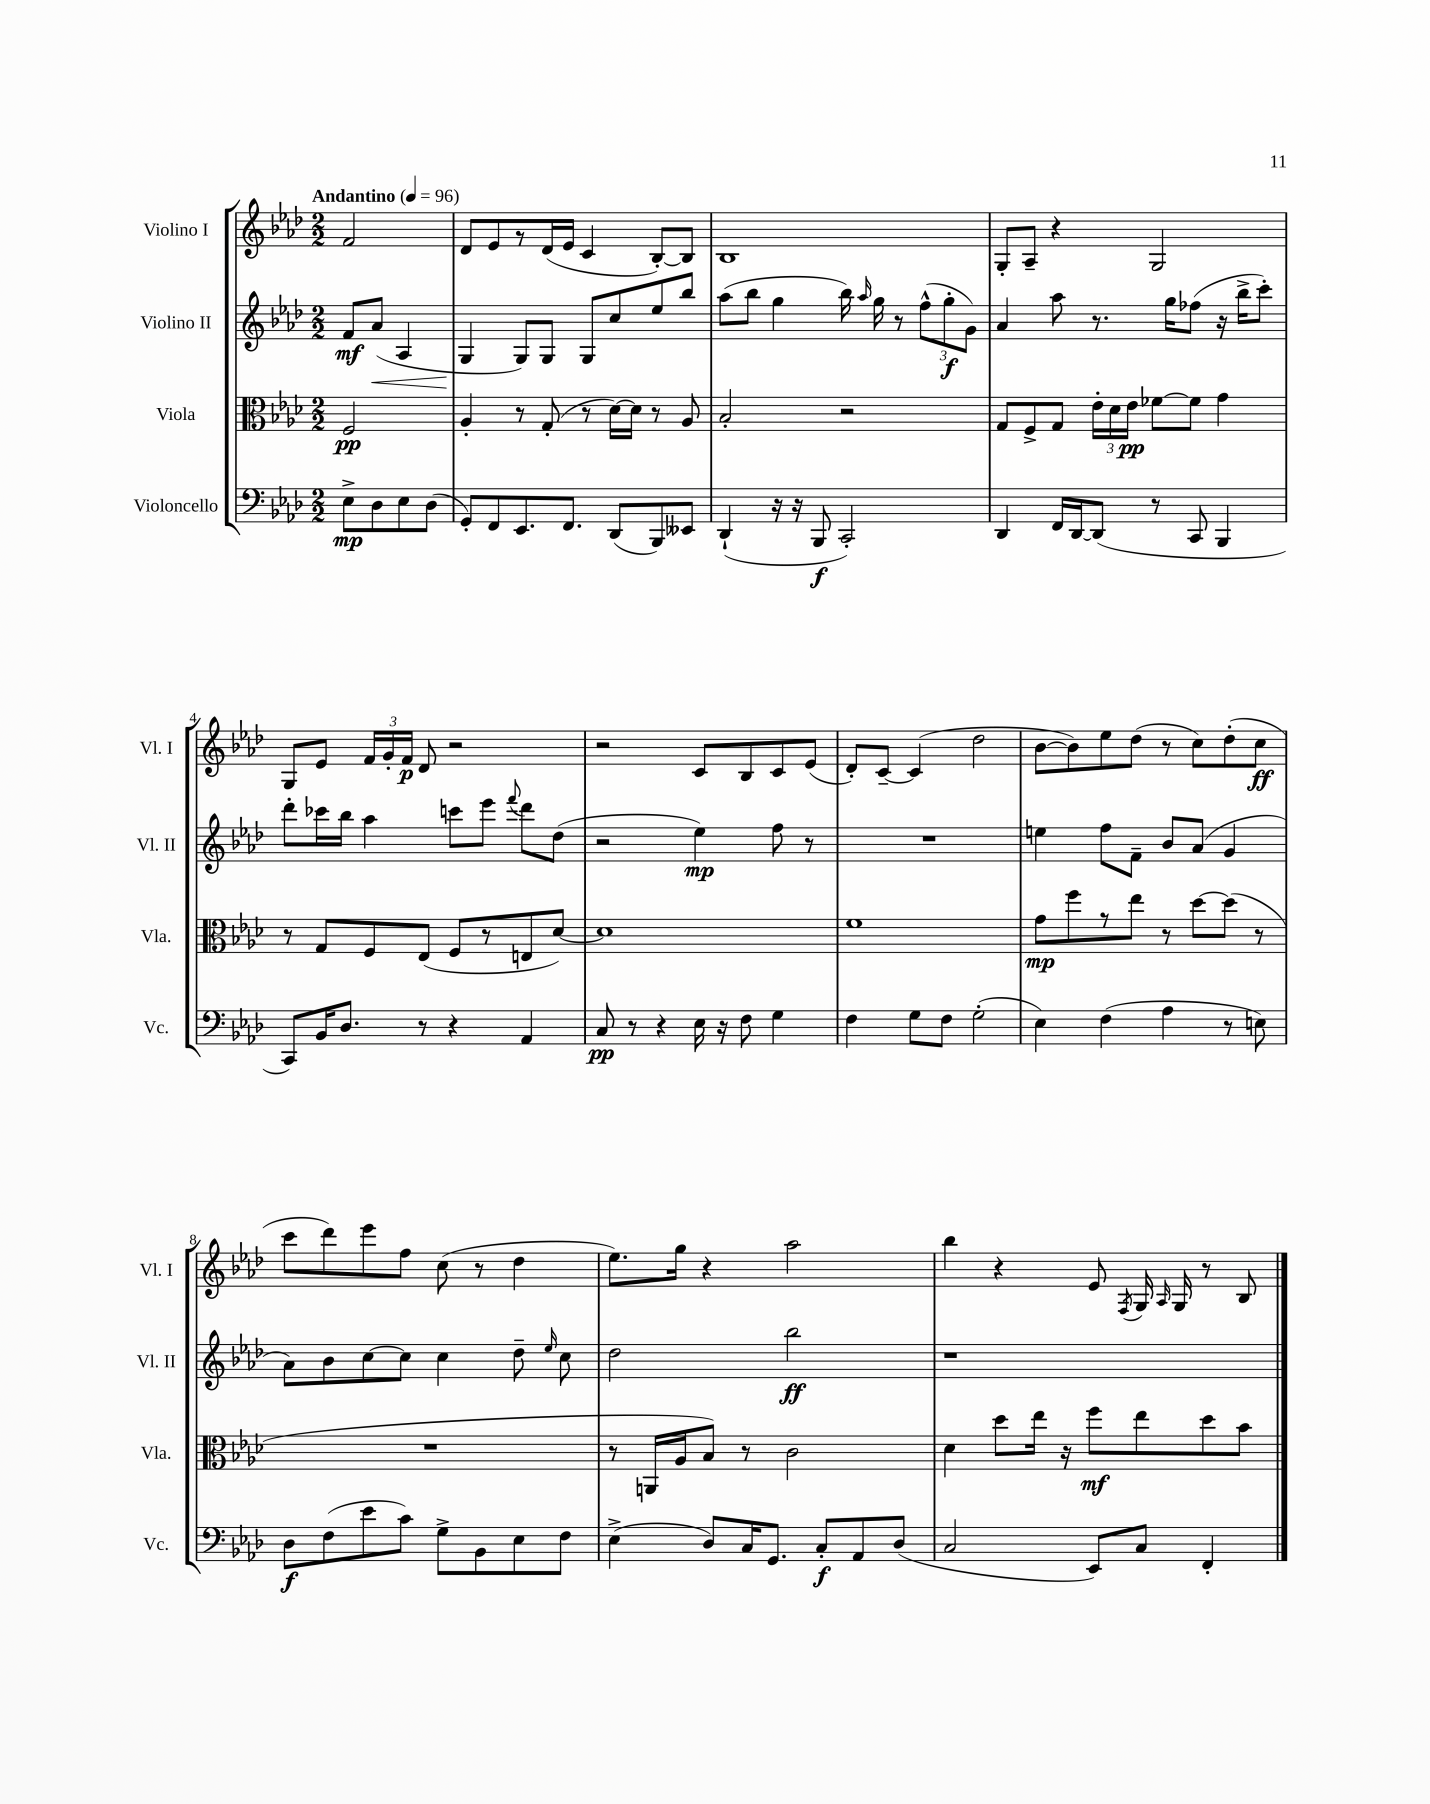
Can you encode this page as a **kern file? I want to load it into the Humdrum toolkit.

**kern	**dynam	**kern	**dynam	**kern	**dynam	**kern	**dynam
*part4	*part4	*part3	*part3	*part2	*part2	*part1	*part1
*staff4	*staff4	*staff3	*staff3	*staff2	*staff2	*staff1	*staff1
*I"Violoncello	*	*I"Viola	*	*I"Violino II	*	*I"Violino I	*
*I'Vc.	*	*I'Vla.	*	*I'Vl. II	*	*I'Vl. I	*
*clefF4	*	*clefC3	*	*clefG2	*	*clefG2	*
*k[b-e-a-d-]	*	*k[b-e-a-d-]	*	*k[b-e-a-d-]	*	*k[b-e-a-d-]	*
*M2/2	*	*M2/2	*	*M2/2	*	*M2/2	*
*MM96	*	*MM96	*	*MM96	*	*MM96	*
=	=	=	=	=	=	=	=
!	!	!	!	!	!	!LO:TX:a:B:t=Andantino	!
8E-^\L	mp	2F/	pp	8f/L	mf	2f/	.
!	!	!	!	!	!LO:HP:b	!	!
8D-\	.	.	.	(8a-/J	<	.	.
8E-\	.	.	.	4A-/	.	.	.
(8D-\J	.	.	.	.	.	.	.
=1	=1	=1	=1	=1	=1	=1	=1
8GG'/L)	.	4A-'/	.	4G/	.	8d-/L	.
8FF/	.	.	.	.	.	8e-/	.
8.EE-/	.	8r	.	8G/L)	[	8r	.
.	.	(8G'/	.	8G/J	.	(16d-/L	.
8.FF/J	.	.	.	.	.	16e-/JJ	.
.	.	8r	.	8G/L	.	4c/	.
(8DD-/L	.	[16d-\LL)	.	8cc/	.	.	.
.	.	16d-\JJ]	.	.	.	.	.
8BBB-/)	.	8r	.	8ee-/	.	[8B-'/L)	.
8EE--X/J	.	8A-/	.	8bb-/J	.	8B-/J]	.
=2	=2	=2	=2	=2	=2	=2	=2
(4DD-`/	.	2B-'/	.	(8aa-\L	.	1B-	.
.	.	.	.	8bb-\J	.	.	.
16r	.	.	.	4gg\	.	.	.
16r	.	.	.	.	.	.	.
8BBB-/	f	.	.	.	.	.	.
2CC'/)	.	2r	.	16bb-\)	.	.	.
.	.	.	.	16qqaa-/	.	.	.
.	.	.	.	16gg\	.	.	.
.	.	.	.	8r	.	.	.
.	.	.	.	(12ff^^\L	.	.	.
.	.	.	.	12gg'\	f	.	.
.	.	.	.	12g\J)	.	.	.
=3	=3	=3	=3	=3	=3	=3	=3
4DD-/	.	8G/L	.	4a-/	.	8G'/L	.
.	.	8F^/	.	.	.	8A-~/J	.
16FF/LL	.	8G/J	.	8aa-\	.	4r	.
[16DD-/J	.	.	.	.	.	.	.
(8DD-/J]	.	24e-'\LL	.	8.r	.	.	.
.	.	24d-\	.	.	.	.	.
.	.	24e-\JJ	pp	.	.	.	.
8r	.	[8f-X\L	.	.	.	2G/	.
.	.	.	.	16gg\KL	.	.	.
8CC/	.	8f-\J]	.	(8ff-X\J	.	.	.
4BBB-/	.	4g\	.	16r	.	.	.
.	.	.	.	16bb-^\KL	.	.	.
.	.	.	.	8ccc'\J)	.	.	.
!!LO:LB:g=z
=4	=4	=4	=4	=4	=4	=4	=4
8CC/L)	.	8r	.	8ddd-'\L	.	8G/L	.
16BB-/K	.	8G/L	.	16ccc-X\L	.	8e-/J	.
8.D-/J	.	.	.	16bb-\JJ	.	.	.
.	.	8F/	.	4aa-\	.	24f/LL	.
.	.	.	.	.	.	24g'/	.
.	.	.	.	.	.	24f/JJ	p
8r	.	(8E-/J	.	.	.	8d-/	.
4r	.	8F/L	.	8cccn\L	.	2r	.
.	.	8r	.	8eee-\J	.	.	.
.	.	.	.	8qqfff/	.	.	.
4AA-/	.	8En/	.	8ddd-\L	.	.	.
.	.	[8d-/J)	.	(8dd-\J	.	.	.
=5	=5	=5	=5	=5	=5	=5	=5
8C/	pp	1d-]	.	2r	.	2r	.
8r	.	.	.	.	.	.	.
4r	.	.	.	.	.	.	.
16E-\	.	.	.	4ee-\)	mp	8c/L	.
16r	.	.	.	.	.	.	.
8F\	.	.	.	.	.	8B-/	.
4G\	.	.	.	8ff\	.	8c/	.
.	.	.	.	8r	.	(8e-/J	.
=6	=6	=6	=6	=6	=6	=6	=6
4F\	.	1f	.	1r	.	8d-'/L)	.
.	.	.	.	.	.	[8c~/J	.
8G\L	.	.	.	.	.	(4c/]	.
8F\J	.	.	.	.	.	.	.
(2G'\	.	.	.	.	.	2dd-\	.
=7	=7	=7	=7	=7	=7	=7	=7
4E-\)	.	8g\L	mp	4een\	.	[8b-\L	.
.	.	8ff\	.	.	.	8b-\])	.
(4F\	.	8r	.	8ff\L	.	8ee-\	.
.	.	8ee-\J	.	8f~\J	.	(8dd-\J	.
4A-\	.	8r	.	8b-/L	.	8r	.
.	.	[8dd-\L	.	(8a-/J	.	8cc\L)	.
8r	.	(8dd-\J]	.	4g/	.	(8dd-'\	.
8En\)	.	8r	.	.	.	8cc\J	ff
!!LO:LB:g=z
=8	=8	=8	=8	=8	=8	=8	=8
8D-\L	f	1r	.	8a-\L)	.	8ccc\L	.
(8F\	.	.	.	8b-\	.	8ddd-\)	.
8e-\	.	.	.	[8cc\	.	8eee-\	.
8c\J)	.	.	.	8cc\J]	.	8ff\J	.
8G^\L	.	.	.	4cc\	.	(8cc\	.
8BB-\	.	.	.	.	.	8r	.
8E-\	.	.	.	8dd-~\	.	4dd-\	.
.	.	.	.	16qqee-/	.	.	.
8F\J	.	.	.	8cc\	.	.	.
=9	=9	=9	=9	=9	=9	=9	=9
(4E-^\	.	8r	.	2dd-\	.	8.ee-\L)	.
.	.	16AAn/LL	.	.	.	.	.
.	.	16A-/J	.	.	.	16gg\Jk	.
8D-/L)	.	8B-/J)	.	.	.	4r	.
16C/K	.	8r	.	.	.	.	.
8.GG/J	.	.	.	.	.	.	.
.	.	2c\	.	2bb-\	ff	2aa-\	.
8C'/L	f	.	.	.	.	.	.
8AA-/	.	.	.	.	.	.	.
(8D-/J	.	.	.	.	.	.	.
=10	=10	=10	=10	=10	=10	=10	=10
2C/	.	4d-\	.	1r	.	4bb-\	.
.	.	8dd-\L	.	.	.	4r	.
.	.	16ee-\Jk	.	.	.	.	.
.	.	16r	.	.	.	.	.
8EE-/L)	.	8ff\L	mf	.	.	8e-/	.
.	.	.	.	.	.	8qF/	.
8C/J	.	8ee-\	.	.	.	16G/	.
.	.	.	.	.	.	16qqA-/	.
.	.	.	.	.	.	16G/	.
4FF'/	.	8dd-\	.	.	.	8r	.
.	.	8b-\J	.	.	.	8B-/	.
==	==	==	==	==	==	==	==
*-	*-	*-	*-	*-	*-	*-	*-
